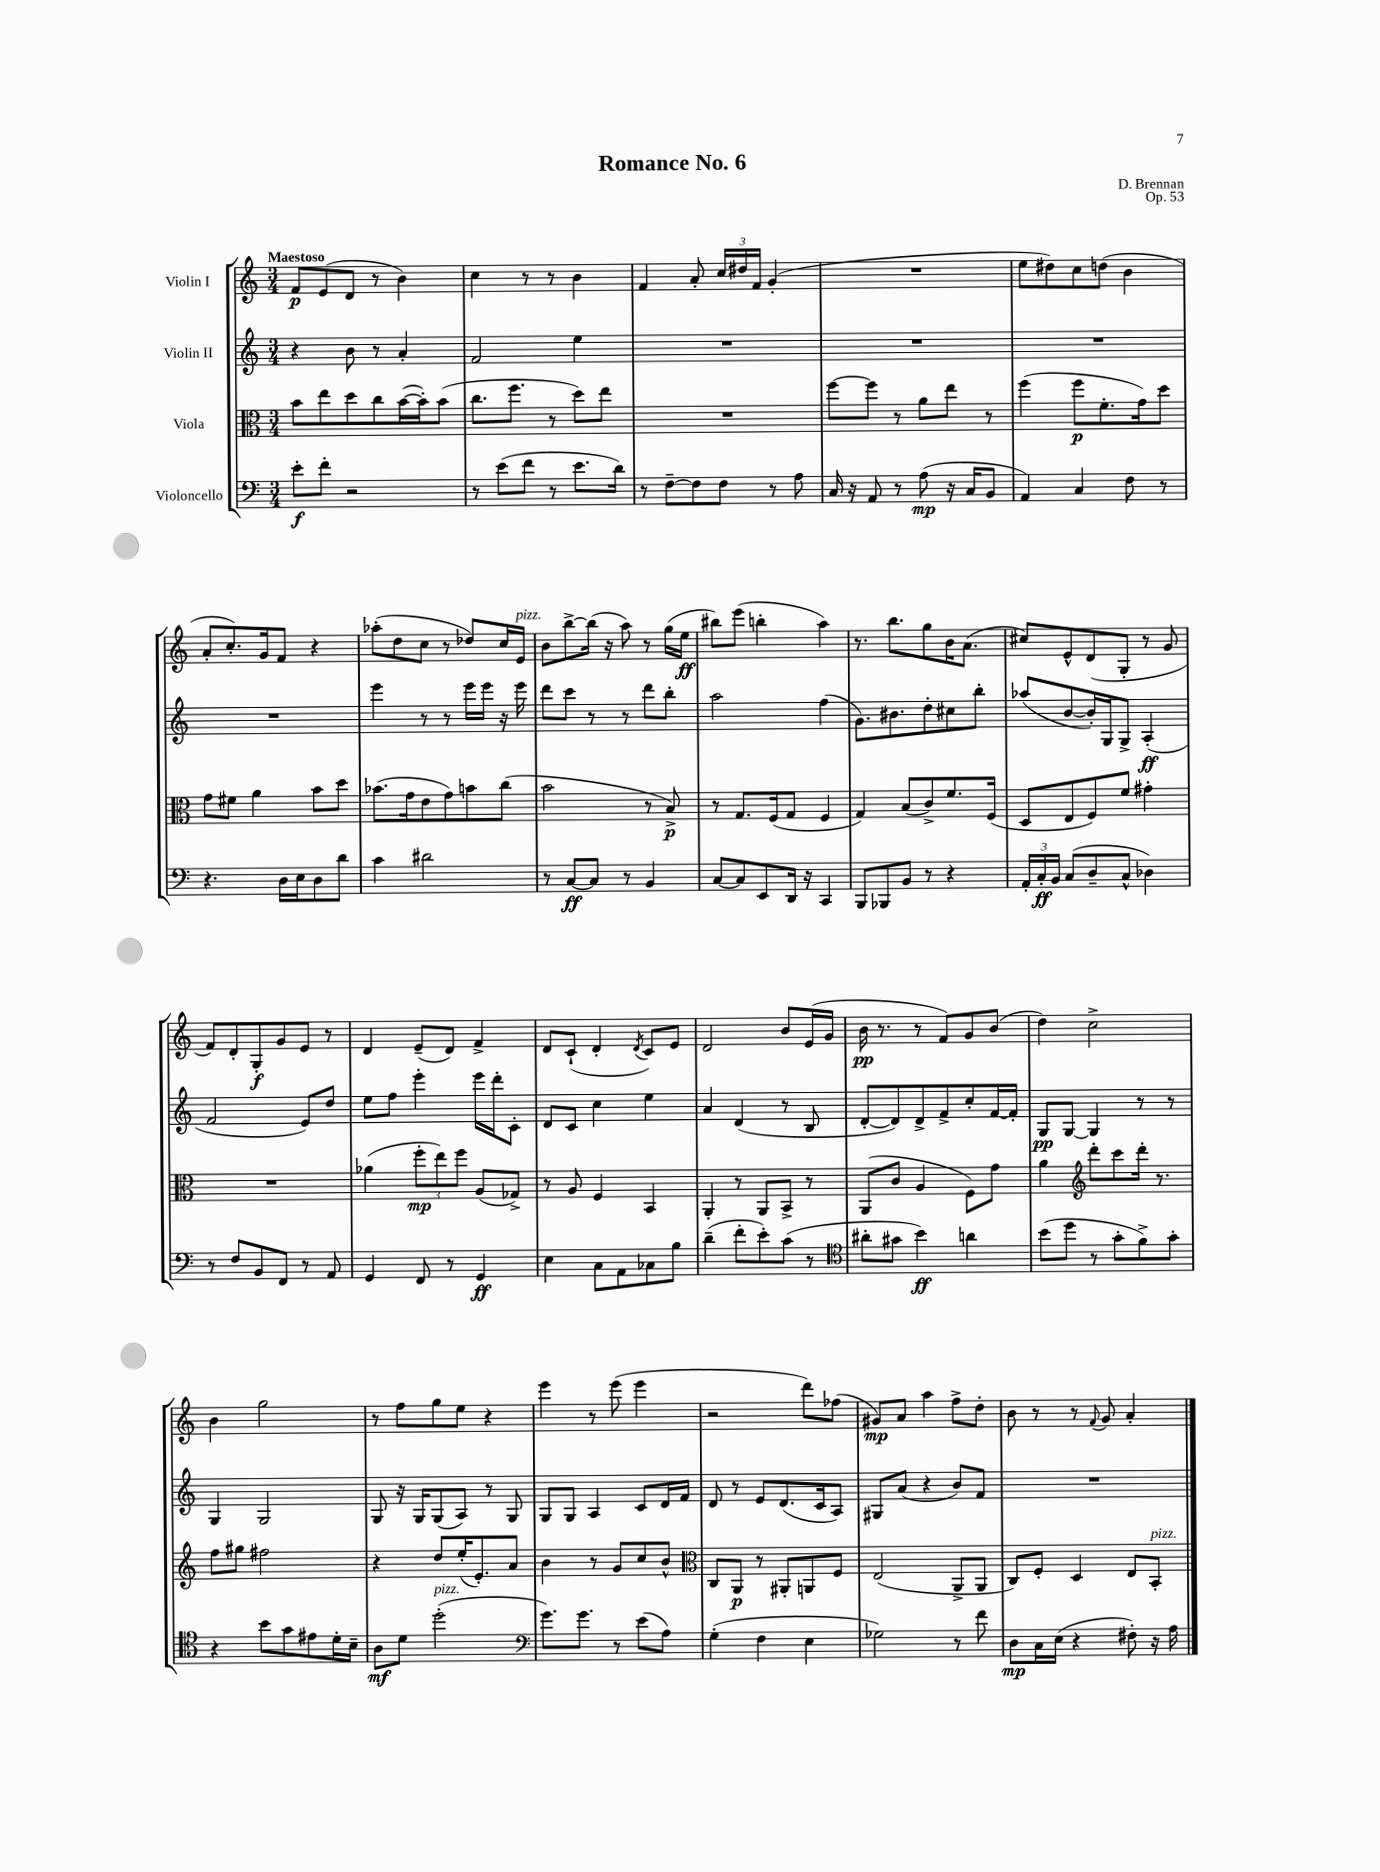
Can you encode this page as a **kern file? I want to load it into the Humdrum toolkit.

**kern	**dynam	**kern	**dynam	**kern	**dynam	**kern	**dynam
*part4	*part4	*part3	*part3	*part2	*part2	*part1	*part1
*staff4	*staff4	*staff3	*staff3	*staff2	*staff2	*staff1	*staff1
*I"Violoncello	*	*I"Viola	*	*I"Violin II	*	*I"Violin I	*
*clefF4	*	*clefC3	*	*clefG2	*	*clefG2	*
*k[]	*	*k[]	*	*k[]	*	*k[]	*
*M3/4	*	*M3/4	*	*M3/4	*	*M3/4	*
=1	=1	=1	=1	=1	=1	=1	=1
!	!	!	!	!	!	!LO:TX:a:B:t=Maestoso	!
8e'\L	f	8b\L	.	4r	.	8f/L	p
8f'\J	.	8ee\	.	.	.	(8e/	.
2r	.	8dd\	.	8b\	.	8d/J	.
.	.	8cc\	.	8r	.	8r	.
.	.	([16b\L	.	4a'/	.	4b\)	.
.	.	16b'\J])	.	.	.	.	.
.	.	(8b\J	.	.	.	.	.
=2	=2	=2	=2	=2	=2	=2	=2
8r	.	8.cc\L	.	2f/	.	4cc\	.
(8e\L	.	.	.	.	.	.	.
.	.	8.ff\J	.	.	.	.	.
8f\J	.	.	.	.	.	8r	.
8r	.	8r	.	.	.	8r	.
8.e\L	.	8dd\L)	.	4ee\	.	4b\	.
.	.	8ee\J	.	.	.	.	.
16d\Jk)	.	.	.	.	.	.	.
=3	=3	=3	=3	=3	=3	=3	=3
8r	.	2.r	.	2.r	.	4f/	.
[8F~\L	.	.	.	.	.	.	.
8F\]	.	.	.	.	.	8a'/	.
8F\J	.	.	.	.	.	24cc/LL	.
.	.	.	.	.	.	24dd#X/	.
.	.	.	.	.	.	24f/JJ	.
8r	.	.	.	.	.	(4g'/	.
8A\	.	.	.	.	.	.	.
=4	=4	=4	=4	=4	=4	=4	=4
16C/	.	[8ff\L	.	2.r	.	2.r	.
16r	.	.	.	.	.	.	.
8AA/	.	8ff\J]	.	.	.	.	.
8r	.	8r	.	.	.	.	.
(8A\	mp	8a\L	.	.	.	.	.
16r	.	8ee\J	.	.	.	.	.
16C/KL	.	.	.	.	.	.	.
8BB/J	.	8r	.	.	.	.	.
=5	=5	=5	=5	=5	=5	=5	=5
4AA/)	.	(4ff\	.	2.r	.	8ee\L	.
.	.	.	.	.	.	8dd#X\)	.
4C/	.	8ff\L	p	.	.	8cc\	.
.	.	8.f'\	.	.	.	(8ddn\J	.
8F\	.	.	.	.	.	4b\	.
.	.	16g\k)	.	.	.	.	.
8r	.	8dd\J	.	.	.	.	.
!!LO:LB:g=z
=6	=6	=6	=6	=6	=6	=6	=6
4.r	.	8g\L	.	2.r	.	8a'/L	.
.	.	8f#X\J	.	.	.	8.cc'/)	.
.	.	4a\	.	.	.	.	.
.	.	.	.	.	.	16g/k	.
16D\LL	.	.	.	.	.	8f/J	.
16E\J	.	.	.	.	.	.	.
8D\	.	8b\L	.	.	.	4r	.
8d\J	.	8dd\J	.	.	.	.	.
=7	=7	=7	=7	=7	=7	=7	=7
4c\	.	(8.b-X\L	.	4eee\	.	(8aa-X'\L	.
.	.	.	.	.	.	8dd\	.
.	.	16g\k	.	.	.	.	.
2d#X\	.	8e\	.	8r	.	8cc\J	.
.	.	8g\)	.	8r	.	8r	.
.	.	8bn\	.	16eee\LL	.	8dd-X/L)	.
.	.	.	.	16eee\JJ	.	.	.
.	.	(8cc\J	.	16r	.	16cc/L	.
!	!	!	!	!	!	!LO:TX:a:i:t=pizz.	!
.	.	.	.	16eee\	.	16e/JJ	.
=8	=8	=8	=8	=8	=8	=8	=8
8r	.	2b\	.	8ddd\L	.	8b\L	.
[8C/L	ff	.	.	8ccc\J	.	[8bb^\	.
8C/J]	.	.	.	8r	.	(16bb\Jk]	.
.	.	.	.	.	.	16r	.
8r	.	.	.	8r	.	8aa\)	.
4BB/	.	8r	.	8ddd\L	.	8r	.
.	.	8B^/)	p	8bb'\J	.	(16gg\LL	.
.	.	.	.	.	.	16ee\JJ	ff
=9	=9	=9	=9	=9	=9	=9	=9
[8C/L	.	8r	.	2aa\	.	8bb#X\L)	.
8C/]	.	8.G/L	.	.	.	(8eee\J	.
8EE/	.	.	.	.	.	4bbn'\	.
.	.	(16F/k	.	.	.	.	.
16DD/Jk	.	8G/J	.	.	.	.	.
16r	.	.	.	.	.	.	.
4CC/	.	4F/	.	(4ff\	.	4aa\)	.
=10	=10	=10	=10	=10	=10	=10	=10
8BBB/L	.	4G/)	.	8.g\L)	.	8.r	.
8BBB-X/	.	.	.	.	.	.	.
.	.	.	.	8.b#X\	.	8.bb\L	.
8BB/J	.	(8B/L	.	.	.	.	.
8r	.	8c^/)	.	8dd'\	.	8gg\	.
4r	.	8.f/	.	8cc#X\	.	16b\K	.
.	.	.	.	.	.	(8.a\J	.
.	.	.	.	8bb'\J	.	.	.
.	.	(16F/Jk	.	.	.	.	.
=11	=11	=11	=11	=11	=11	=11	=11
24AA'/LL	.	8D/L	.	(8aa-X/L	.	8cc#X/L)	.
24C'/	ff	.	.	.	.	.	.
24BB/JJ	.	.	.	.	.	.	.
(8C/L	.	8E/	.	[8b/	.	8e^^/	.
8D~/	.	8F/)	.	16b'/L])	.	(8d/	.
.	.	.	.	16G/J	.	.	.
8C^^/J	.	8f/J	.	8G^/J	.	8G'/J	.
4D-X\)	.	4g#X'\	.	(4A'/	ff	8r	.
.	.	.	.	.	.	8g/	.
!!LO:LB:g=z
=12	=12	=12	=12	=12	=12	=12	=12
8r	.	2.r	.	2f/	.	8f/L)	.
8F/L	.	.	.	.	.	8d'/	.
8BB/	.	.	.	.	.	8G'/	f
8FF/J	.	.	.	.	.	8g/	.
8r	.	.	.	8e/L)	.	8e/J	.
8AA/	.	.	.	8dd/J	.	8r	.
=13	=13	=13	=13	=13	=13	=13	=13
4GG/	.	(4a-X\	.	8ee\L	.	4d/	.
.	.	.	.	8ff\J	.	.	.
8FF/	.	12ff'\L	mp	4eee'\	.	(8e~/L	.
.	.	12ee\)	.	.	.	.	.
8r	.	.	.	.	.	8d/J)	.
.	.	12ff\J	.	.	.	.	.
4GG/	ff	(8A/L	.	16eee\LL	.	4f^/	.
.	.	.	.	16ddd'\J	.	.	.
.	.	8G-X^/J)	.	8c'\J	.	.	.
=14	=14	=14	=14	=14	=14	=14	=14
4E\	.	8r	.	8d/L	.	8d/L	.
.	.	8A/	.	8c/J	.	(8c`/J	.
8C\L	.	4F/	.	4cc\	.	4d'/	.
8AA\	.	.	.	.	.	.	.
.	.	.	.	.	.	8qd/	.
8C-X\	.	4BB/	.	4ee\	.	8c/L)	.
8B\J	.	.	.	.	.	8e/J	.
=15	=15	=15	=15	=15	=15	=15	=15
(4d~\	.	4AA'/	.	4a/	.	2d/	.
8f'\L	.	8r	.	(4d/	.	.	.
8e'\)	.	8AA/L	.	.	.	.	.
(8c\J	.	8BB^/J	.	8r	.	8b/L	.
8r	.	8r	.	8B/	.	(16e/L	.
.	.	.	.	.	.	16g/JJ	.
=16	=16	=16	=16	=16	=16	=16	=16
*clefC4	*	*	*	*	*	*	*
8a#X'\L	.	(8AA/L	.	[8d'/L	.	16b\	pp
.	.	.	.	.	.	8.r	.
8g#X\J	.	8c/J	.	8d/])	.	.	.
4b\)	ff	4A/	.	8d^/	.	8r	.
.	.	.	.	8f^/	.	8f/L)	.
4an\	.	8F\L)	.	8cc'/	.	8g/	.
.	.	8g\J	.	[16f/L	.	(8b/J	.
.	.	.	.	16f'/JJ]	.	.	.
=17	=17	=17	=17	=17	=17	=17	=17
(8b\L	.	4a\	.	8G/L	pp	4dd\)	.
8dd\J	.	.	.	[8G/J	.	.	.
*	*	*clefG2	*	*	*	*	*
8r	.	8ddd'\L	.	4G/]	.	2cc^\	.
8g'\L	.	8ccc\	.	.	.	.	.
8f^\)	.	16ddd'\Jk	.	8r	.	.	.
.	.	8.r	.	.	.	.	.
8g'\J	.	.	.	8r	.	.	.
!!LO:LB:g=z
=18	=18	=18	=18	=18	=18	=18	=18
4r	.	8ff\L	.	4G/	.	4b\	.
.	.	8gg#X\J	.	.	.	.	.
8b\L	.	2ff#X\	.	2G/	.	2gg\	.
8g\	.	.	.	.	.	.	.
8e#X\	.	.	.	.	.	.	.
16d'\L	.	.	.	.	.	.	.
16B~\JJ	.	.	.	.	.	.	.
=19	=19	=19	=19	=19	=19	=19	=19
8A\L	mf	4r	.	8G/	.	8r	.
8d\J	.	.	.	16r	.	8ff\L	.
.	.	.	.	16G/KL	.	.	.
!LO:TX:a:i:t=pizz.	!	!	!	!	!	!	!
(2dd'\	.	8dd/L	.	(8G/	.	8gg\	.
.	.	(16ee'/K	.	8A/J)	.	8ee\J	.
.	.	8.e'/)	.	.	.	.	.
.	.	.	.	8r	.	4r	.
.	.	8a/J	.	8G/	.	.	.
=20	=20	=20	=20	=20	=20	=20	=20
*clefF4	*	*	*	*	*	*	*
8.g\L)	.	4b\	.	8G/L	.	4eee\	.
.	.	.	.	8G/J	.	.	.
8.g\J	.	.	.	.	.	.	.
.	.	8r	.	4A/	.	8r	.
8r	.	8g/L	.	.	.	(8eee\	.
(8e\L	.	8cc/	.	8c/L	.	4eee\	.
8A\J)	.	8b^^/J	.	16d/L	.	.	.
.	.	.	.	16f/JJ	.	.	.
=21	=21	=21	=21	=21	=21	=21	=21
*	*	*clefC3	*	*	*	*	*
(4G'\	.	8C/L	.	8d/	.	2r	.
.	.	8AA/J	p	8r	.	.	.
4F\	.	8r	.	8e/L	.	.	.
.	.	8AA#X'/L	.	(8.d/	.	.	.
4E\	.	8AAn/	.	.	.	8ddd\L)	.
.	.	.	.	16c/k	.	.	.
.	.	8F/J	.	8A/J)	.	(8ff-X\J	.
=22	=22	=22	=22	=22	=22	=22	=22
2G-X\)	.	(2E/	.	8G#X/L	.	8g#X/L)	mp
.	.	.	.	(8a/J	.	8a/J	.
.	.	.	.	4r	.	4aa\	.
8r	.	8AA^/L	.	8b/L)	.	8ff^\L	.
8f\	.	8AA/J	.	8f/J	.	8dd'\J	.
=23	=23	=23	=23	=23	=23	=23	=23
8D\L	mp	8C/L)	.	2.r	.	8b\	.
16C\L	.	8F'/J	.	.	.	8r	.
(16E\JJ	.	.	.	.	.	.	.
4r	.	4D/	.	.	.	8r	.
.	.	.	.	.	.	8qqf/	.
.	.	.	.	.	.	8g/	.
8F#X'\)	.	8E/L	.	.	.	4a'/	.
!	!	!LO:TX:a:i:t=pizz.	!	!	!	!	!
16r	.	8BB'/J	.	.	.	.	.
16A\	.	.	.	.	.	.	.
==	==	==	==	==	==	==	==
*-	*-	*-	*-	*-	*-	*-	*-
